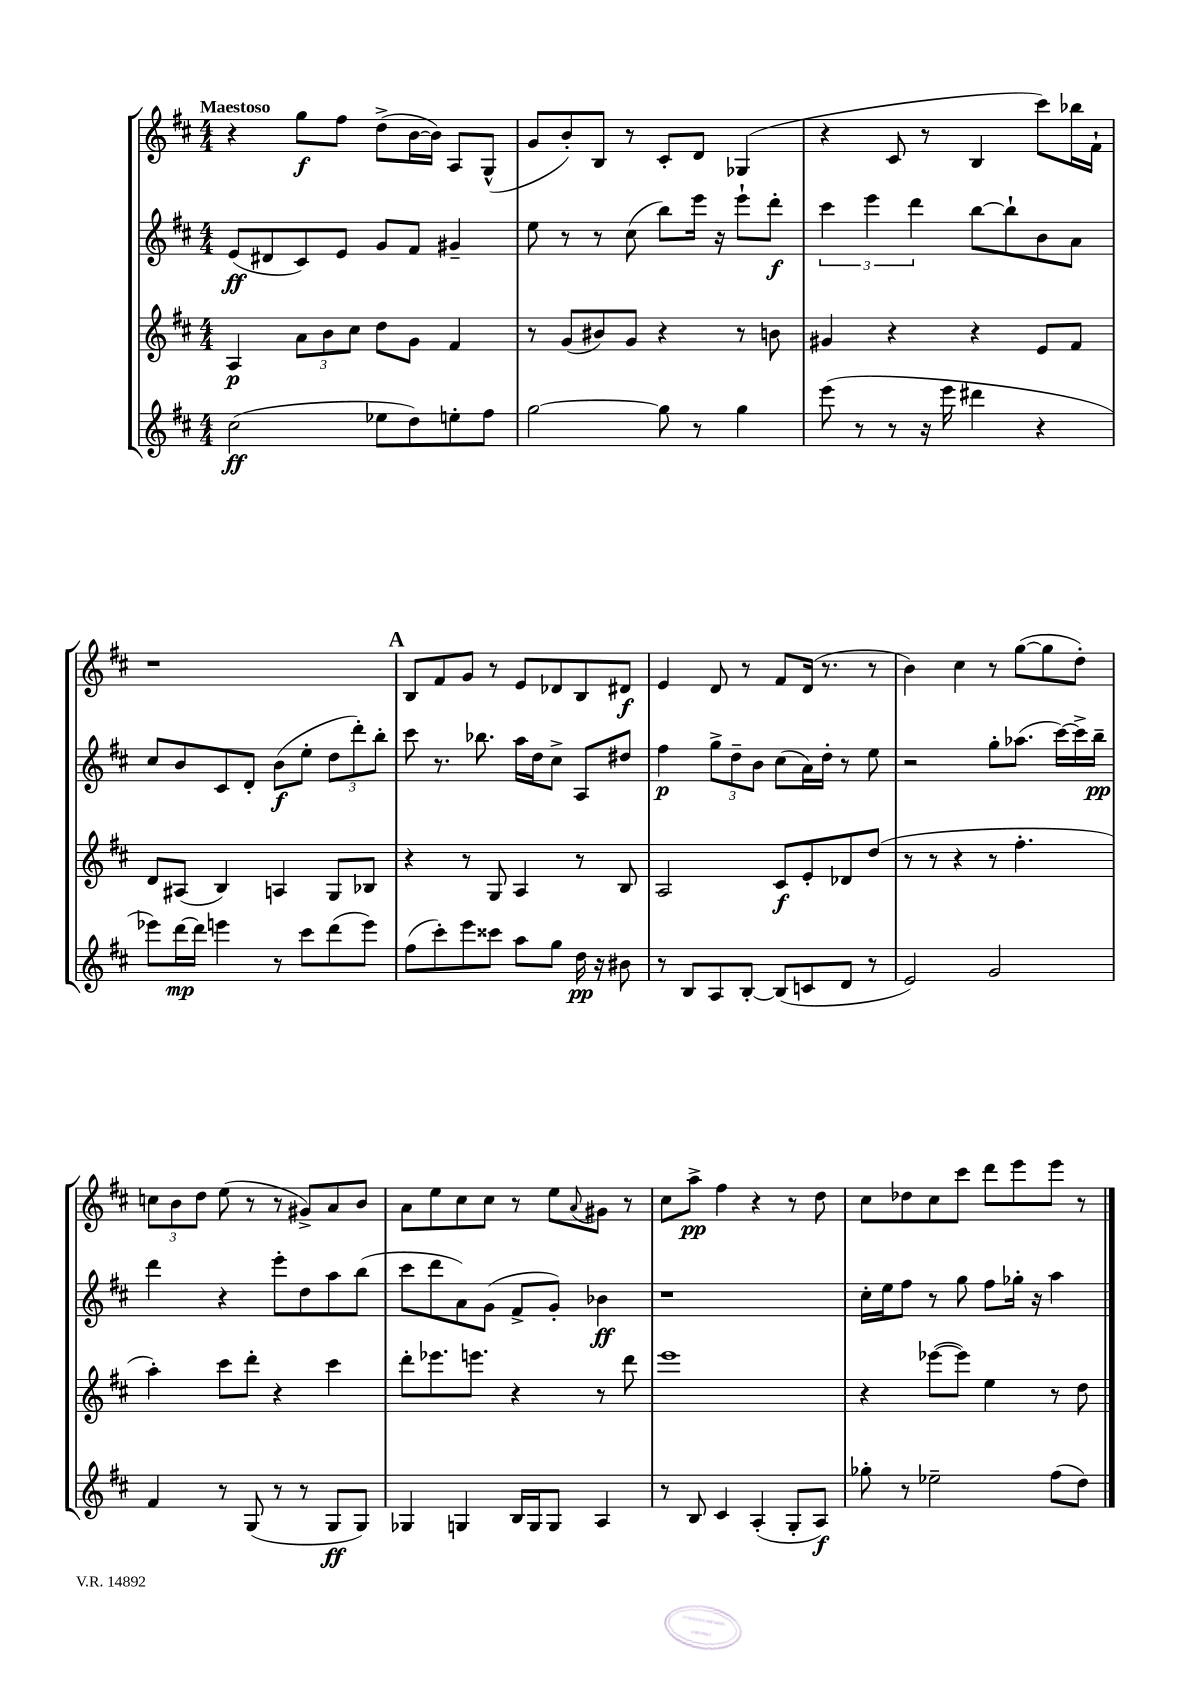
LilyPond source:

<<
\new StaffGroup <<
\new Staff = "s0" {
    \clef treble \key d \major \numericTimeSignature \time 4/4 \tempo "Maestoso"
    r4 g''8\f fis''8 d''8->( b'16~ b'16) a8 g8-^( |
    g'8 b'8-.) b8 r8 cis'8-. d'8 ges4( |
    r4 cis'8 r8 b4 cis'''8) bes''16 fis'16-! |
    r1 |
    \mark \markup { \bold "A" } b8 fis'8 g'8 r8 e'8 des'8 b8 dis'8\f |
    e'4 d'8 r8 fis'8 d'16( r8. r8 |
    b'4) cis''4 r8 g''8~( g''8 d''8-.) |
    \tuplet 3/2 { c''8 b'8 d''8 } e''8( r8 r8 gis'8->) a'8 b'8 |
    a'8 e''8 cis''8 cis''8 r8 e''8 \appoggiatura { a'8 } gis'8 r8 |
    cis''8 a''8->\pp fis''4 r4 r8 d''8 |
    cis''8 des''8 cis''8 cis'''8 d'''8 e'''8 e'''8 r8 \bar "|." |
}
\new Staff = "s1" {
    \clef treble \key d \major \numericTimeSignature \time 4/4
    e'8\ff( dis'8 cis'8) e'8 g'8 fis'8 gis'4-- |
    e''8 r8 r8 cis''8( b''8) e'''16 r16 e'''8-! d'''8-.\f |
    \tuplet 3/2 { cis'''4 e'''4 d'''4 } b''8~ b''8-! b'8 a'8 |
    cis''8 b'8 cis'8 d'8-. b'8\f( e''8-. \tuplet 3/2 { d''8 d'''8-.) b''8-. } |
    \mark \markup { \bold "A" } cis'''8 r8. bes''8. a''16 d''16 cis''8-> a8 dis''8 |
    fis''4\p \tuplet 3/2 { g''8-> d''8-- b'8 } cis''8( a'16) d''16-. r8 e''8 |
    r2 g''8-. aes''8.( cis'''16~) cis'''16-> b''16--\pp |
    d'''4 r4 e'''8-. d''8 a''8 b''8( |
    cis'''8 d'''8 a'8) g'8( fis'8-> g'8-.) bes'4\ff |
    r1 |
    cis''16-. e''16 fis''8 r8 g''8 fis''8 ges''16-. r16 a''4 \bar "|." |
}
\new Staff = "s2" {
    \clef treble \key d \major \numericTimeSignature \time 4/4
    a4\p \tuplet 3/2 { a'8 b'8 cis''8 } d''8 g'8 fis'4 |
    r8 g'8( bis'8) g'8 r4 r8 b'8 |
    gis'4 r4 r4 e'8 fis'8 |
    d'8 ais8( b4) a4 g8 bes8 |
    \mark \markup { \bold "A" } r4 r8 g8 a4 r8 b8 |
    a2 cis'8\f e'8-. des'8 d''8( |
    r8 r8 r4 r8 fis''4.-. |
    a''4-.) cis'''8 d'''8-. r4 cis'''4 |
    d'''8-. ees'''8. e'''8. r4 r8 d'''8 |
    e'''1 |
    r4 ees'''8~( ees'''8) e''4 r8 d''8 \bar "|." |
}
\new Staff = "s3" {
    \clef treble \key d \major \numericTimeSignature \time 4/4
    cis''2\ff( ees''8 d''8) e''8-. fis''8 |
    g''2~ g''8 r8 g''4 |
    e'''8( r8 r8 r16 e'''16 dis'''4 r4 |
    ees'''8) d'''16~\mp d'''16 e'''4 r8 cis'''8 d'''8( e'''8) |
    \mark \markup { \bold "A" } fis''8( cis'''8-.) e'''8 cisis'''8 a''8 g''8 d''16\pp r16 bis'8 |
    r8 b8 a8 b8~-. b8( c'8 d'8 r8 |
    e'2) g'2 |
    fis'4 r8 g8( r8 r8 g8\ff g8) |
    ges4 g4 b16 g16 g8 a4 |
    r8 b8 cis'4 a4-.( g8-. a8\f) |
    ges''8-. r8 ees''2-- fis''8( d''8) \bar "|." |
}
>>
>>
\layout { \context { \Score \remove "Bar_number_engraver" } }
